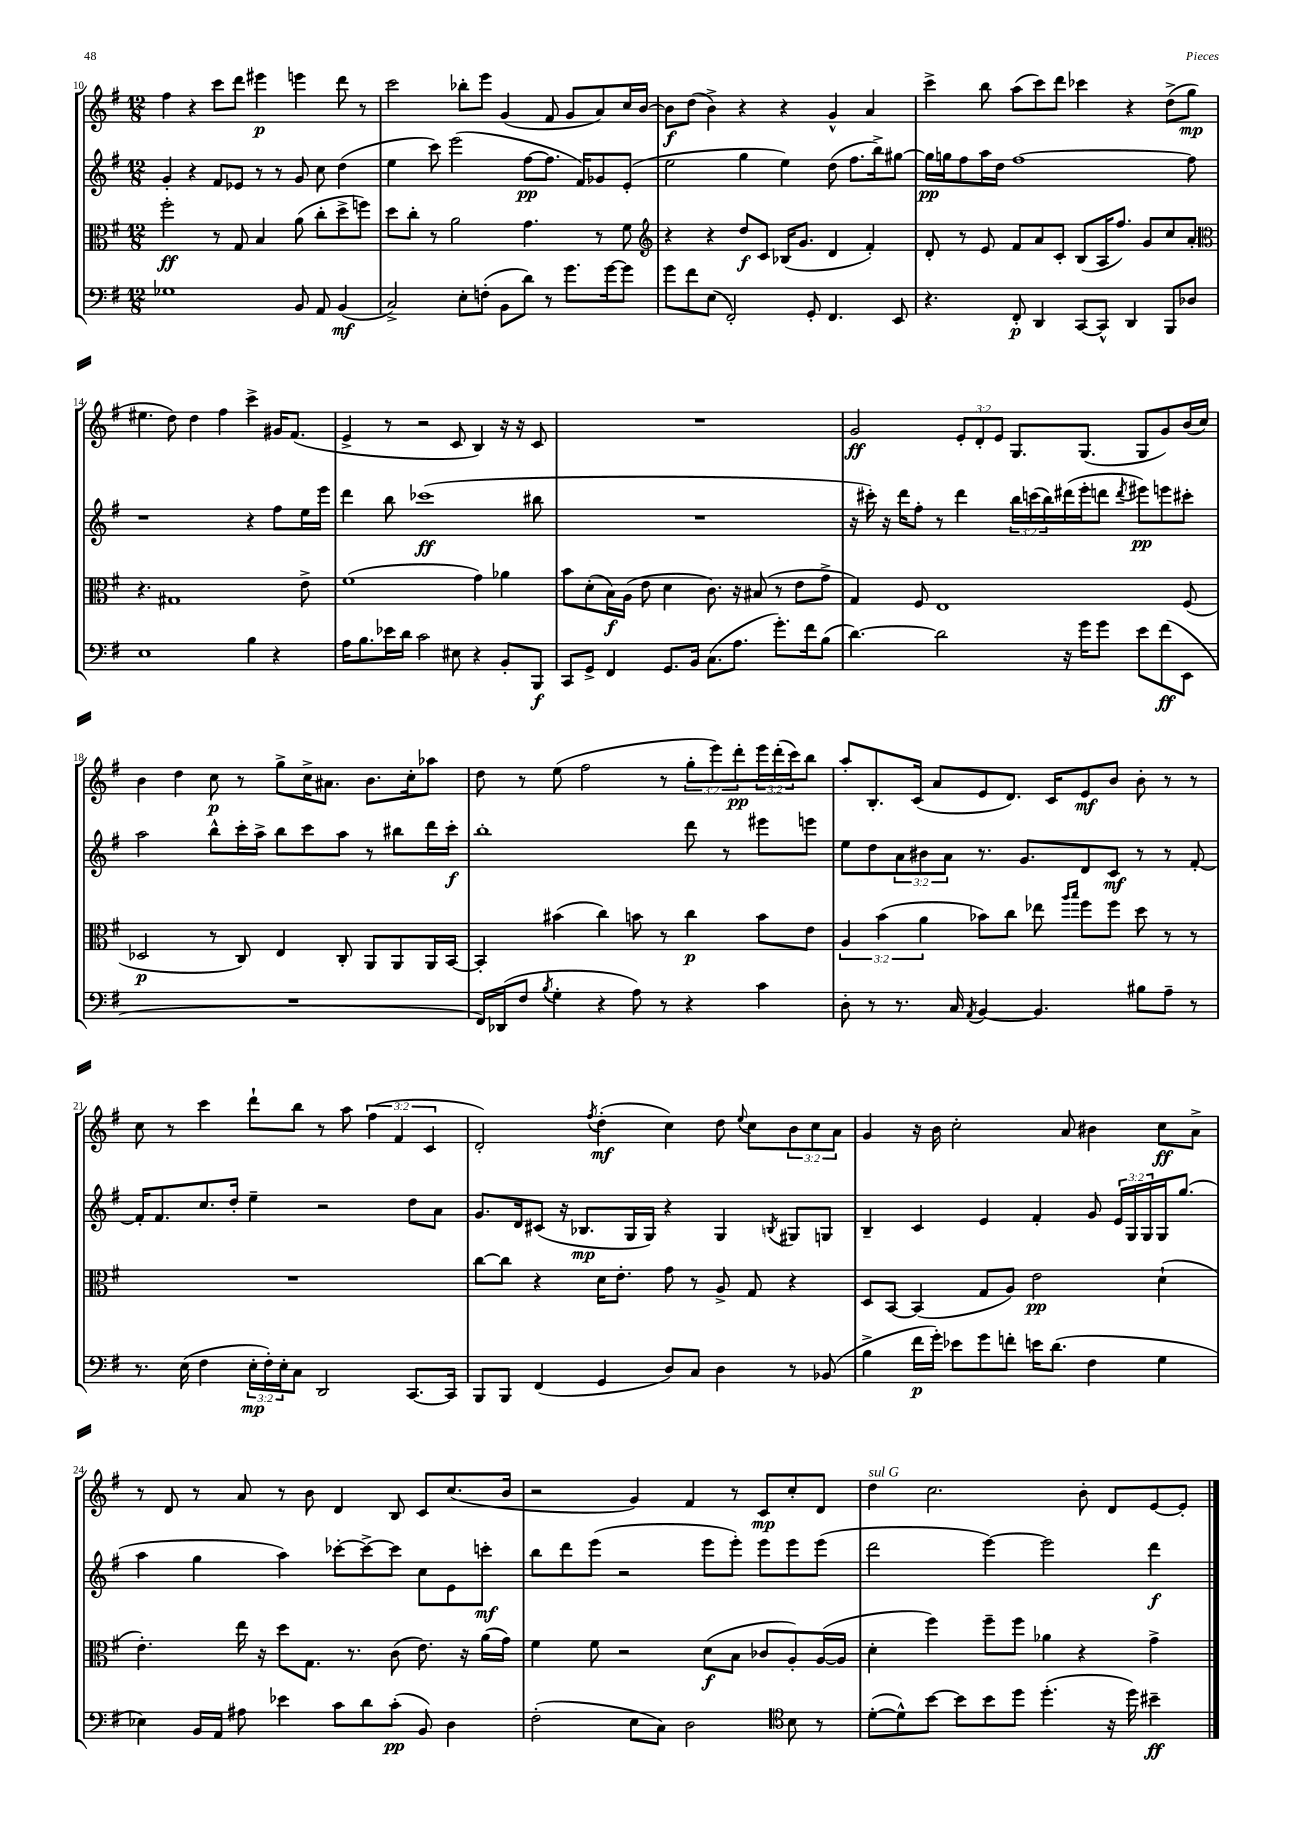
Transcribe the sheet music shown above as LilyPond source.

<<
\new StaffGroup <<
\new Staff = "s0" {
    \clef treble \key g \major \numericTimeSignature \time 12/8 \override Staff.TupletNumber.text = #tuplet-number::calc-fraction-text
    fis''4 r4 c'''8 d'''8 eis'''4\p e'''4 d'''8 r8 |
    c'''2 bes''8-. e'''8 g'4( fis'8 g'8 a'8) c''16 b'16~ |
    b'8\f d''8( b'4->) r4 r4 g'4-^ a'4 |
    c'''4-> b''8 a''8( c'''8) d'''8 ces'''4 r4 d''8->( g''8\mp |
    eis''4. d''8) d''4 fis''4 c'''4-> gis'16 fis'8.( |
    e'4-> r8 r2 c'8 b4) r16 r16 c'8 |
    R1. |
    g'2\ff \tuplet 3/2 { e'8-. d'8-. e'8 } g8. g8.( g8 g'8) b'16( c''16) |
    b'4 d''4 c''8\p r8 g''8-> c''16-> ais'8. b'8. c''16-. aes''8 |
    d''8 r8 e''8( fis''2 r8 \tuplet 3/2 { g''8-. e'''8) d'''8-.\pp } \tuplet 3/2 { e'''16 d'''16-.( c'''16) } b''8 |
    a''8-. b8.-. c'16( a'8 e'8 d'8.) c'16 e'8\mf b'8 b'8-. r8 r8 |
    c''8 r8 c'''4 d'''8-! b''8 r8 a''8 \tuplet 3/2 { fis''4( fis'4 c'4 } |
    d'2-.) \acciaccatura { fis''8 } d''4-.\mf( c''4) d''8 \appoggiatura { e''8 } c''8 \tuplet 3/2 { b'8 c''8 a'8 } |
    g'4 r16 b'16 c''2-. a'8 bis'4 c''8\ff a'8-> |
    r8 d'8 r8 a'8 r8 b'8 d'4 b8 c'8 c''8.( b'16 |
    r2 g'4) fis'4 r8 c'8\mp c''8-. d'8 |
    d''4^\markup { \italic "sul G" } c''2. b'8-. d'8 e'8~ e'8-. \bar "|." |
}
\new Staff = "s1" {
    \clef treble \key g \major \numericTimeSignature \time 12/8 \override Staff.TupletNumber.text = #tuplet-number::calc-fraction-text
    g'4-. r4 fis'8 ees'8 r8 r8 g'8 c''8 d''4( |
    e''4 c'''8) e'''2( fis''8~\pp fis''8. fis'16) ges'8 e'8-.( |
    e''2 g''4 e''4) d''8( fis''8. b''16->) gis''8~ |
    gis''16\pp g''16 fis''8 a''16 d''16 fis''1~ fis''8 |
    r1 r4 fis''8 e''16 e'''16 |
    d'''4 b''8 ces'''1\ff( bis''8 |
    R1. |
    r16 cis'''16-.) r16 d'''16 fis''8-. r8 d'''4 \tuplet 3/2 { b''16 c'''16( b''16) } dis'''16( e'''16-. d'''8 \acciaccatura { d'''8 } eis'''8\pp) e'''8 cis'''8-. |
    a''2 b''8-^ c'''16-. a''16-> b''8 c'''8 a''8 r8 bis''8 d'''16 c'''16-.\f |
    b''1-. d'''8 r8 eis'''8 e'''8 |
    e''8 d''8 \tuplet 3/2 { a'8 bis'8 a'8 } r8. g'8. d'8 c'8\mf r8 r8 fis'8~-. |
    fis'16-. fis'8. c''8. d''16-. e''4-- r2 d''8 a'8 |
    g'8. d'16 cis'8( r16 bes8.\mp g16 g16) r4 g4 \acciaccatura { b8 } gis8 g8 |
    b4-- c'4 e'4 fis'4-. g'8 \tuplet 3/2 { e'16 g16 g16 } g16 g''8.( |
    a''4 g''4 a''4) ces'''8~-. ces'''8~-> ces'''8 c''8 e'8 c'''8-.\mf |
    b''8 d'''8 e'''8( r2 e'''8 e'''8-.) e'''8 e'''8 e'''8( |
    d'''2 e'''4~) e'''2 d'''4\f \bar "|." |
}
\new Staff = "s2" {
    \clef alto \key g \major \numericTimeSignature \time 12/8 \override Staff.TupletNumber.text = #tuplet-number::calc-fraction-text
    fis''2-.\ff r8 g8 b4 a'8( c''8-. d''8-> f''8) |
    d''8 c''8-. r8 a'2 g'4. r8 fis'8 |
    \clef treble r4 r4 d''8\f c'8 bes16( g'8. d'4 fis'4-.) |
    d'8-. r8 e'8 fis'8 a'8 c'8-. b8( a16 fis''8.) g'8 c''8 a'8-. |
    \clef alto r4. gis1 e'8-> |
    fis'1( g'4) aes'4 |
    b'8 d'8-.( b16\f) a16( e'8 d'4 c'8.) r16 bis8( r8 e'8 g'8-> |
    g4) fis8 e1 fis8( |
    des2\p r8 c8) e4 c8-. a,8 a,8 a,16 b,16~ |
    b,4-. bis'4( c''4) b'8 r8 c''4\p b'8 e'8 |
    \tuplet 3/2 { a4 b'4( a'4 } bes'8) c''8 ees''8 \grace { a''16 b''16 } fis''8 fis''8 d''8 r8 r8 |
    R1. |
    c''8~ c''8 r4 d'16 e'8.-. g'8 r8 a8-> g8 r4 |
    d8 b,8~ b,4( g8 a8) e'2\pp d'4-!( |
    e'4.-.) e''16 r16 d''8 g8. r8. c'8( e'8.) r16 a'16( g'16) |
    fis'4 fis'8 r2 d'8\f( b8 ces'8 a8-.) a16~( a16 |
    d'4-. fis''4) fis''8-- fis''8 aes'4 r4 g'4-> \bar "|." |
}
\new Staff = "s3" {
    \clef bass \key g \major \numericTimeSignature \time 12/8 \override Staff.TupletNumber.text = #tuplet-number::calc-fraction-text
    ges1 b,8 a,8 b,4\mf( |
    c2->) e8-. f8-.( b,8 d'8) r8 g'8. g'16~ g'8 |
    g'8 fis'8 e8( fis,2-.) g,8-. fis,4. e,8 |
    r4. fis,8-.\p d,4 c,8~ c,8-^ d,4 b,,8 des8 |
    e1 b4 r4 |
    a16 b8. ees'16 d'16 c'2 eis8 r4 b,8-. b,,8\f |
    c,8 g,8-> fis,4 g,8. b,16 c8.( a8. g'8.-.) fis'16 b8( |
    d'4.~) d'2 r16 g'16 g'8 e'8 fis'8\ff( e,8 |
    R1. |
    fis,16) des,16( fis8 \acciaccatura { b8 } g4-. r4 a8) r8 r4 c'4 |
    d8-. r8 r8. c16 \acciaccatura { a,8 } b,4~ b,4. bis8 a8-- r8 |
    r8. e16( fis4 \tuplet 3/2 { e16-.\mp fis16-.) e16-. } c8 d,2 c,8.~ c,16 |
    b,,8 b,,8 fis,4( g,4 d8) c8 d4 r8 bes,8( |
    b4-> fis'16\p g'16-.) ees'8 g'8 f'8-. e'16 d'8.( fis4 g4 |
    ees4) b,16 a,16 ais8 ees'4 c'8 d'8 c'8-.\pp( b,8) d4 |
    fis2-.( e8 c8) d2 \clef tenor b8 r8 |
    d'8~-.( d'8-^) b'8~ b'8 b'8 d''8 d''4.-.( r16 d''16) bis'4--\ff \bar "|." |
}
>>
>>
\layout { \context { \Score currentBarNumber = #10 } }
